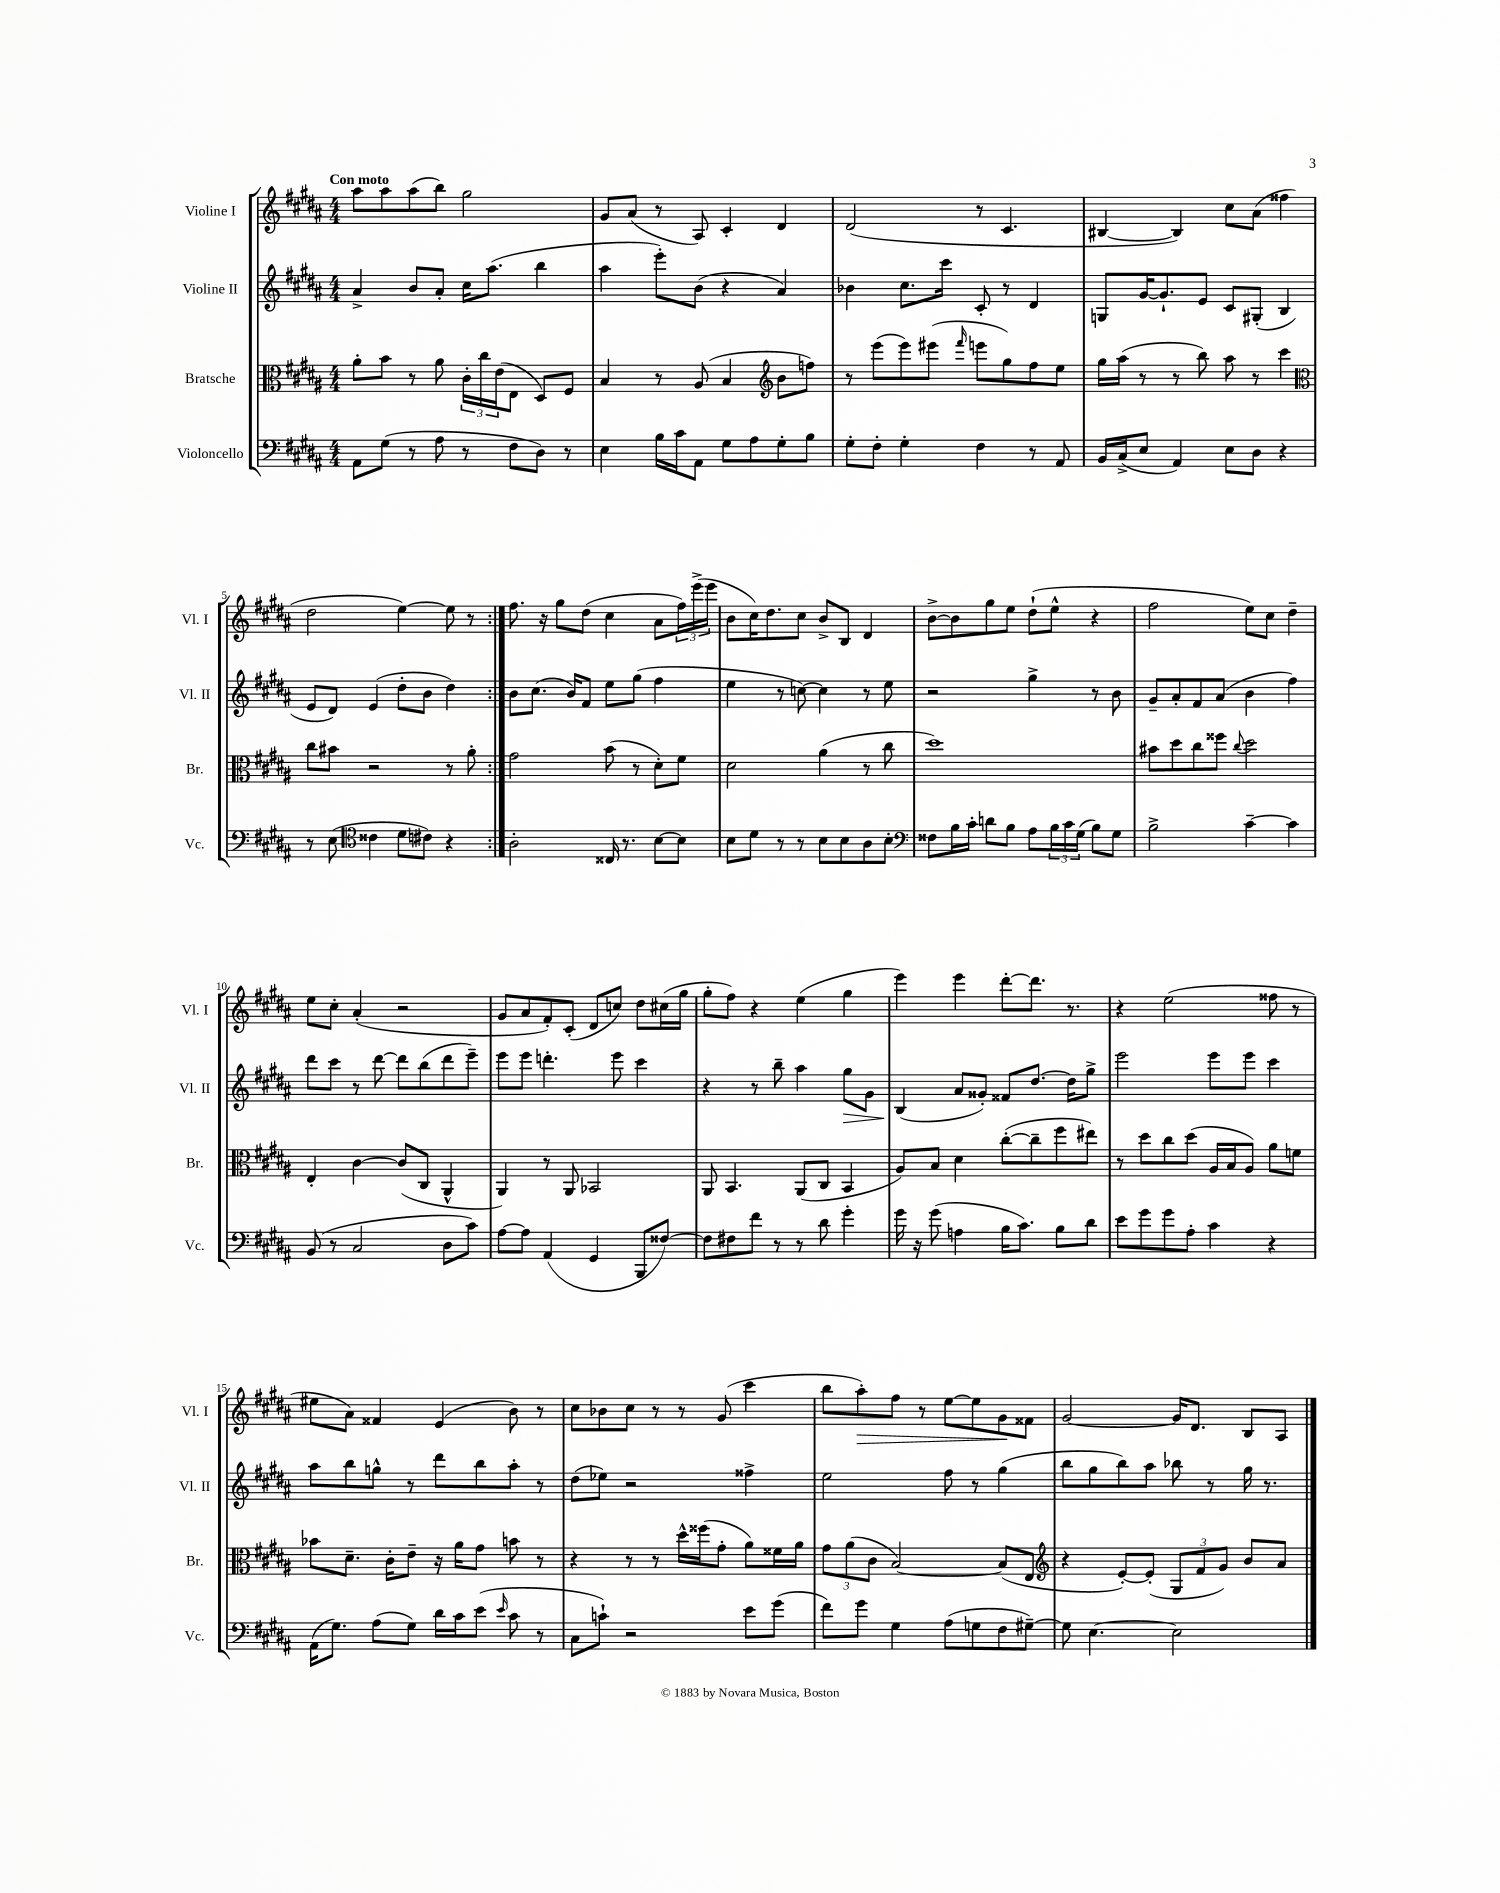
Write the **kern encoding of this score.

**kern	**kern	**kern	**kern
*staff4	*staff3	*staff2	*staff1
*clefF4	*clefC3	*clefG2	*clefG2
*k[f#c#g#d#a#]	*k[f#c#g#d#a#]	*k[f#c#g#d#a#]	*k[f#c#g#d#a#]
*M4/4	*M4/4	*M4/4	*M4/4
8AA#	8a#'	4a#^	8aa#
(8G#	8b	.	8aa#
8r	8r	8b	(8aa#
8A#	8a#	8a#'	8bb)
8r	24c#'	16cc#	2gg#
.	24cc#	.	.
.	.	(8.aa#	.
.	(24e	.	.
8F#	8E	.	.
8D#)	8D#)	4bb	.
8r	8F#	.	.
=	=	=	=
4E	4B	4aa#	8g#
.	.	.	(8a#
16B	8r	8eee')	8r
16c#	.	.	.
8AA#	(8A#	(8b	8A#)
8G#	4B	4r	4c#'
8A#	.	.	.
*	*clefG2	*	*
8G#'	8b	4a#)	4d#
8B	8ff)	.	.
=	=	=	=
8G#'	8r	4b-	(2d#
8F#'	(8eee	.	.
4G#'	8eee)	8.cc#	.
.	(8eee#	.	.
.	.	16ccc#	.
.	16qqfff#	.	.
4F#	8eee	8c#'	8r
.	8gg#)	8r	4.c#
8r	8ff#	4d#	.
8AA#	8ee	.	.
=	=	=	=
16BB	16gg#	8G	[4B#
(16C#^	(16aa#	.	.
8E	8r	[16g#	.
.	.	8.g#`]	.
4AA#)	8r	.	4B#])
.	8bb)	8e	.
8E	8aa#	8c#	8cc#
8D#	8r	(8G#'	(8a#
4r	4ccc#	4B	4ff##
=	=	=	=
*	*clefC3	*	*
8r	8cc#	8e	2dd#
(8E	8b#	8d#)	.
*clefC4	*	*	*
4c##	2r	(4e	.
8d#	.	8dd#'	[4ee)
8c#)	.	8b	.
4r	8r	4dd#)	8ee]
.	8a#'	.	8r
=:|!	=:|!	=:|!	=:|!
2A#'	2g#	8b	8.ff#
.	.	(8.cc#	.
.	.	.	16r
.	.	.	8gg#
.	.	16b)	.
.	.	8f#	(8dd#
16C##	(8b	8ee	4cc#
8.r	.	.	.
.	8r	(8gg#	.
[8B	8d#')	4ff#	8a#
8B]	8f#	.	24ff#)
.	.	.	(24eee^
.	.	.	24eee
=	=	=	=
8B	2d#	4ee	8b
8d#	.	.	16cc#)
.	.	.	8.dd#
8r	.	8r	.
8r	.	[8cc)	8cc#
8B	(4a#	4cc]	8b^
8B	.	.	8B
8A#	8r	8r	4d#
8B'	8cc#	8ee	.
=	=	=	=
*clefF4	*	*	*
8F##	1dd#)	2r	[8b^
16B	.	.	8b]
16c#'	.	.	.
8d	.	.	8gg#
8B	.	.	8ee
8A#	.	4gg#^	(8dd#`
24B	.	.	8ee^^
24c#	.	.	.
(24G#	.	.	.
8B)	.	8r	4r
8G#	.	8b	.
=	=	=	=
2B^	8b#	8g#~	2ff#
.	8dd#	8a#'	.
.	8cc#	8f#	.
.	8ff##	(8a#	.
.	8qqcc#	.	.
[4c#~	2dd#	4b	8ee)
.	.	.	8cc#
4c#]	.	4ff#)	4dd#~
=	=	=	=
(8BB	4E'	8ddd#	8ee
8r	.	8ccc#	8cc#'
2C#	[4c#	8r	(4a#'
.	.	[8ddd#	.
.	(8c#]	8ddd#]	2r
.	8C#	(8bb	.
8D#	4AA#^^	8ddd#	.
8c#)	.	8eee~)	.
=	=	=	=
[8A#	4AA#)	8eee	8g#
8A#]	.	8eee	8a#
(4AA#	8r	4.ddd'	8f#')
.	8AA#	.	(8c#'
4GG#	2BB-	.	8d#
.	.	8eee	8cc)
8BBB	.	4ccc#	8dd#
[8F##)	.	.	(16cc#
.	.	.	16gg#
=	=	=	=
8F##]	8AA#	4r	8gg#'
8F#	4.BB	.	8ff#)
8f#	.	8r	4r
8r	.	8bb~	.
8r	(8AA#	4aa#	(4ee
8d#	8C#	.	.
4g#'	4BB	8gg#	4gg#
.	.	8g#	.
=	=	=	=
16g#	8A#)	(4B	4eee)
16r	.	.	.
(8g#	8B	.	.
4A	4d#	8a#	4eee
.	.	8g##')	.
16B	([8cc#'	8f##	[8ddd#'
8.c#)	.	.	.
.	8cc#~]	[8.dd#	8.ddd#]
8B	8ff#	.	.
.	.	16dd#]	8.r
8d#	8ee#)	8gg#^	.
=	=	=	=
8e	8r	2eee	4r
8g#	8dd#	.	.
8g#	8cc#	.	(2ee
8A#'	(8dd#	.	.
4c#	16A#	8eee	.
.	16B	.	.
.	8A#)	8eee	.
4r	8a#	4ccc#	8ff##
.	8f	.	8r
=	=	=	=
(16AA#	8b-	8aa#	8ee#
8.G#)	.	.	.
.	8.d#~	8bb	8a#)
(8A#	.	8gg^^	4f##
.	16c#'	.	.
8G#)	8e~	8r	.
16d#	16r	8ddd#	(4e
16c#	16a#	.	.
(8e	8g#	8bb	.
16qqe	.	.	.
8c#	8b	8aa#'	8b)
8r	8r	8r	8r
=	=	=	=
8C#	4r	(8dd#	8cc#
8c`)	.	8ee-)	8b-
2r	8r	2r	8cc#
.	8r	.	8r
.	16dd#^^	.	8r
.	(16ff##	.	.
.	8g#'	.	(8g#
8e	8a#)	4ff##^	4ccc#
(8g#	16f##	.	.
.	16a#	.	.
=	=	=	=
8f#)	12g#	2ee	8bb
.	(12a#	.	.
8g#	.	.	8aa#')
.	12c#	.	.
4G#	[2B)	.	8ff#
.	.	.	8r
(8A#	.	8ff#	[8ee
8G	.	8r	8ee]
8F#	(8B]	(4gg#	8g#
[8G#~)	8E	.	8f##
=	=	=	=
*	*clefG2	*	*
8G#]	4r	8bb	[2g#
[4.E	.	8gg#	.
.	[8e')	8bb)	.
.	(8e']	8aa#	.
2E]	12G#	8bb-	16g#]
.	.	.	8.d#
.	12f#	.	.
.	.	8r	.
.	12g#)	.	.
.	8b	16gg#	8B
.	.	8.r	.
.	8a#	.	8A#
==	==	==	==
*-	*-	*-	*-
